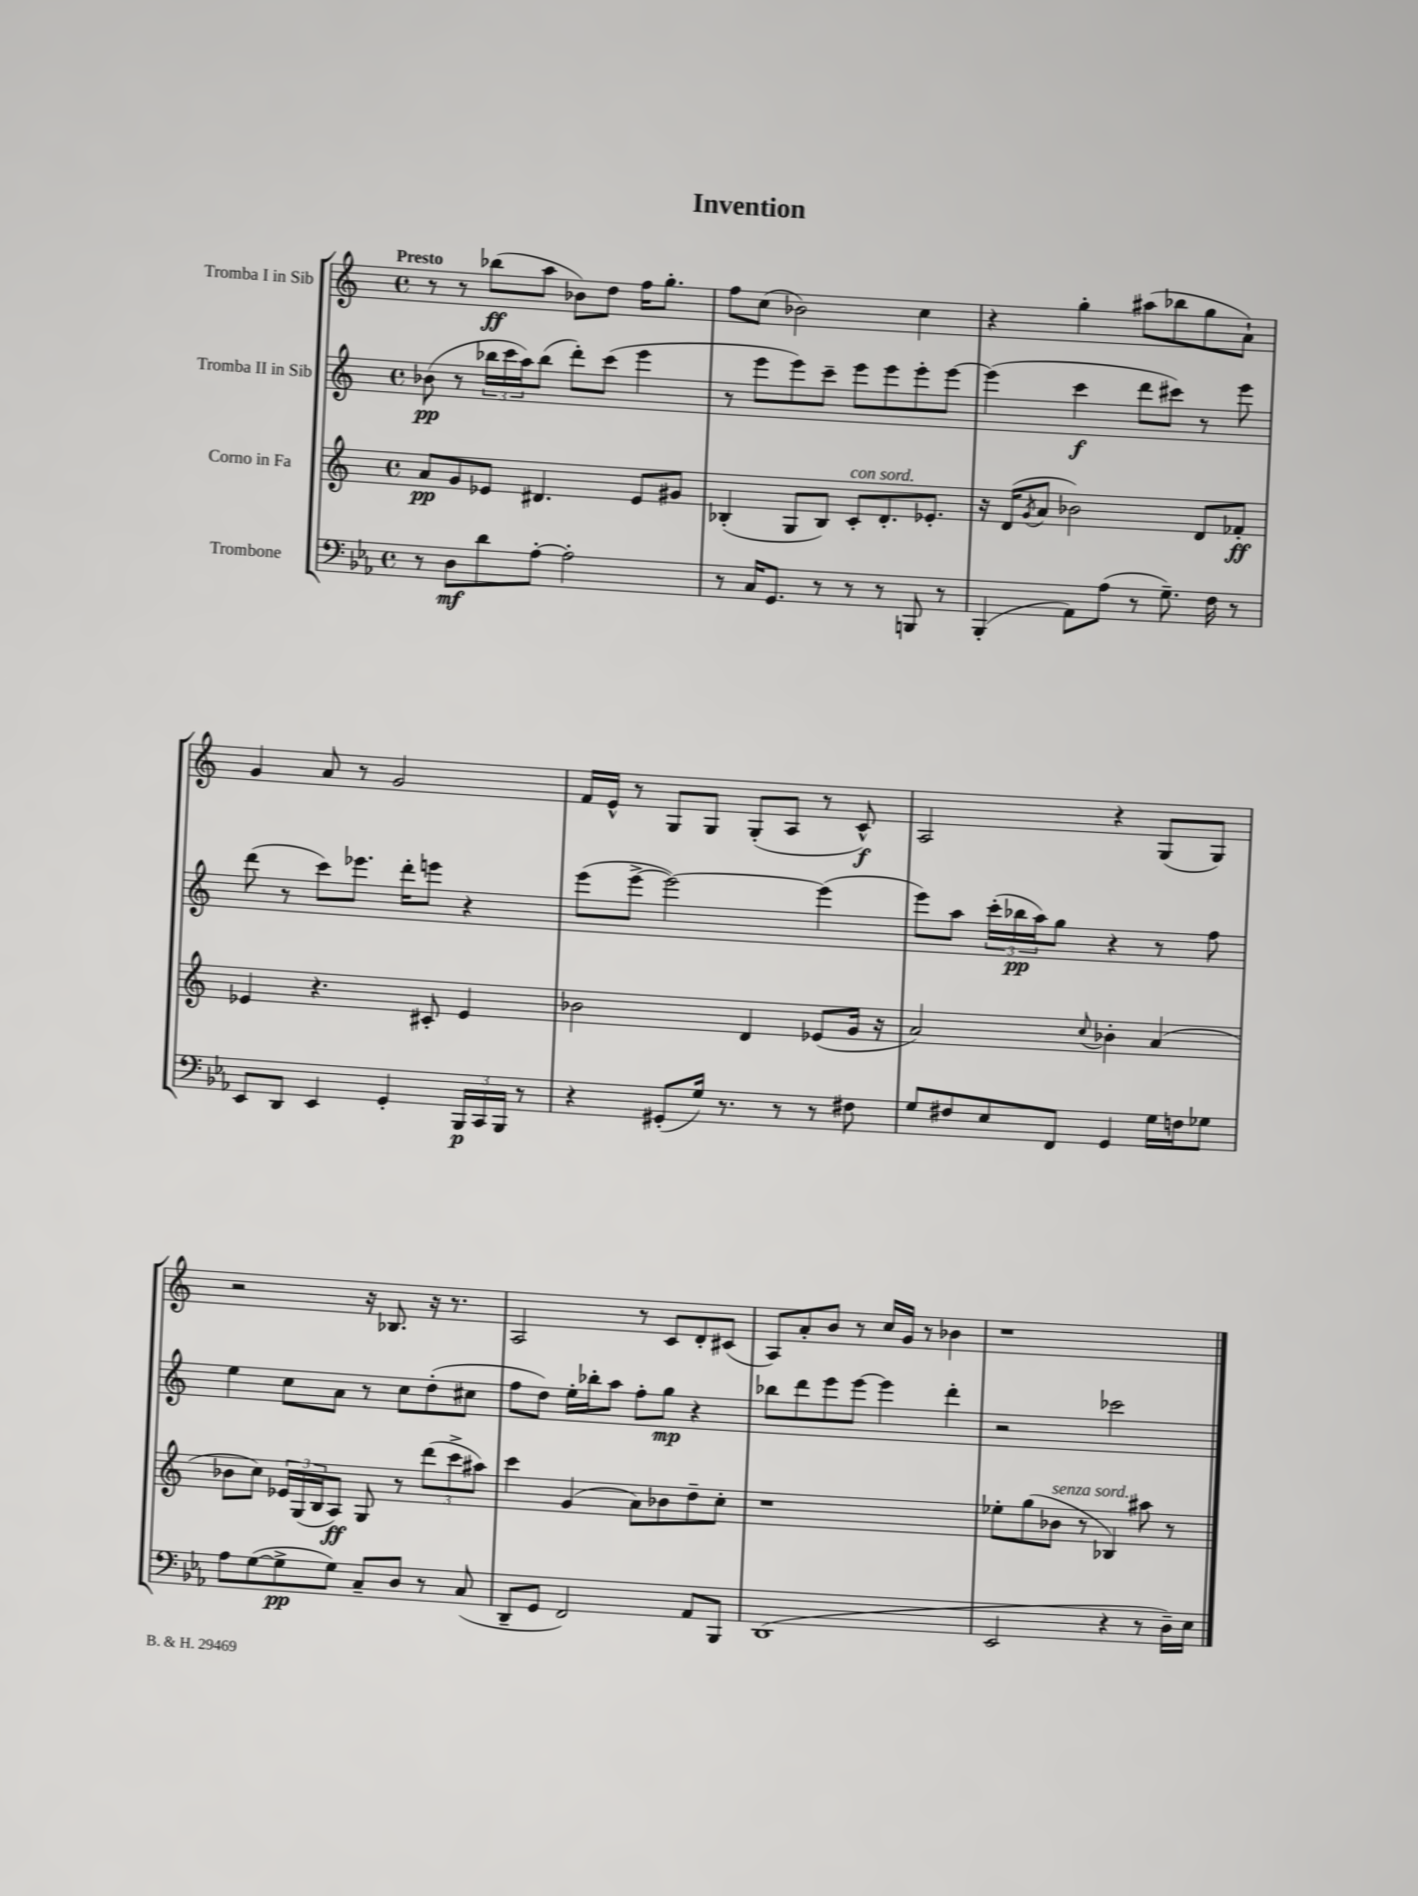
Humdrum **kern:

**kern	**kern	**kern	**kern
*staff4	*staff3	*staff2	*staff1
*clefF4	*clefG2	*clefG2	*clefG2
*k[b-e-a-]	*k[]	*k[]	*k[]
*M4/4	*M4/4	*M4/4	*M4/4
*met(c)	*met(c)	*met(c)	*met(c)
8r	8a	(8b-	8r
8D	8g	8r	8r
8d	8e-	24bb-	(8bb-
.	.	24ccc	.
.	.	24aa)	.
[8A-'	4.d#	(8bb-	8aa
2A-']	.	8ddd')	8b-)
.	.	(8ccc	8dd
.	8e-	4eee	16ff
.	.	.	8.gg'
.	8g#	.	.
=	=	=	=
8r	(4B-'	8r	8ff
16C	.	8eee	(8cc
8.GG	.	.	.
.	8G	8eee)	2b-)
8r	8B-)	8ccc~	.
8r	8c'	8eee	.
8r	8.d'	8eee	.
8BBB	.	8eee'	4cc
.	8.e-'	.	.
8r	.	[8eee	.
=	=	=	=
(4BBB-'	16r	(4eee]	4r
.	(16d	.	.
.	8qg	.	.
.	8a	.	.
8AA-)	2b-)	4ccc	4gg'
(8A-	.	.	.
8r	.	8ddd	(8aa#
8.G~)	.	8ccc#)	8bb-
.	8d	8r	8gg
16F	.	.	.
8r	8f-'	8eee	8a`)
=	=	=	=
8EE-	4e-	(8ddd	4g
8DD	.	8r	.
4EE-	4.r	8ccc)	8a
.	.	8.eee-	8r
4GG'	.	.	2g
.	.	16ddd'	.
.	8c#'	8eee	.
24BBB-	4e-	4r	.
24CC	.	.	.
24BBB-	.	.	.
8r	.	.	.
=	=	=	=
4r	2b-	(8eee	16f
.	.	.	16e^^
.	.	[8eee^	8r
(8GG#'	.	2eee_)	8G
16G)	.	.	8G
8.r	.	.	.
.	4d	.	(8G'
8r	.	.	8A
8r	(8e-	(4eee]	8r
8F#	16g	.	8c^^)
.	16r	.	.
=	=	=	=
8G	2a)	8eee)	2A
8F#	.	8aa	.
8E-	.	(24ccc'	.
.	.	24bb-	.
.	.	24aa)	.
8FF	.	8gg	.
.	8qqcc	.	.
4GG	4b-'	4r	4r
16G	(4a	8r	(8G
16F	.	.	.
8G-	.	8ff	8G)
=	=	=	=
8A-	8b-	4ee	2r
([8G	8cc)	.	.
8G^]	24e-	8cc	.
.	(24G	.	.
.	24B	.	.
8G)	8A)	8a	.
8C~	8G	8r	16r
.	.	.	8.B-
8D	8r	8cc	.
8r	(12ddd	(8dd'	16r
.	.	.	8.r
.	12ccc^	.	.
(8C	.	8cc#	.
.	12aa#)	.	.
=	=	=	=
8DD~	4ccc	8ff	2A
8GG	.	8dd)	.
2FF)	(4g	16ee'	.
.	.	16bb-'	.
.	.	8aa	.
.	8a)	8ff'	8r
.	8b-	8gg	8c
8AA-	8dd~	4r	8d'
8BBB-	8cc'	.	(8c#
=	=	=	=
(1DD	1r	8bb-	8A)
.	.	8ddd	8a'
.	.	8eee	8b
.	.	[8eee	8r
.	.	4eee]	16cc
.	.	.	16g
.	.	.	8r
.	.	4ddd'	4b-
=	=	=	=
2EE-	8ee-'	2r	1r
.	(8gg	.	.
.	8b-	.	.
.	8r	.	.
4r	4B-)	2ccc-	.
8r	8aa#	.	.
16D~)	8r	.	.
16E-	.	.	.
==	==	==	==
*-	*-	*-	*-
